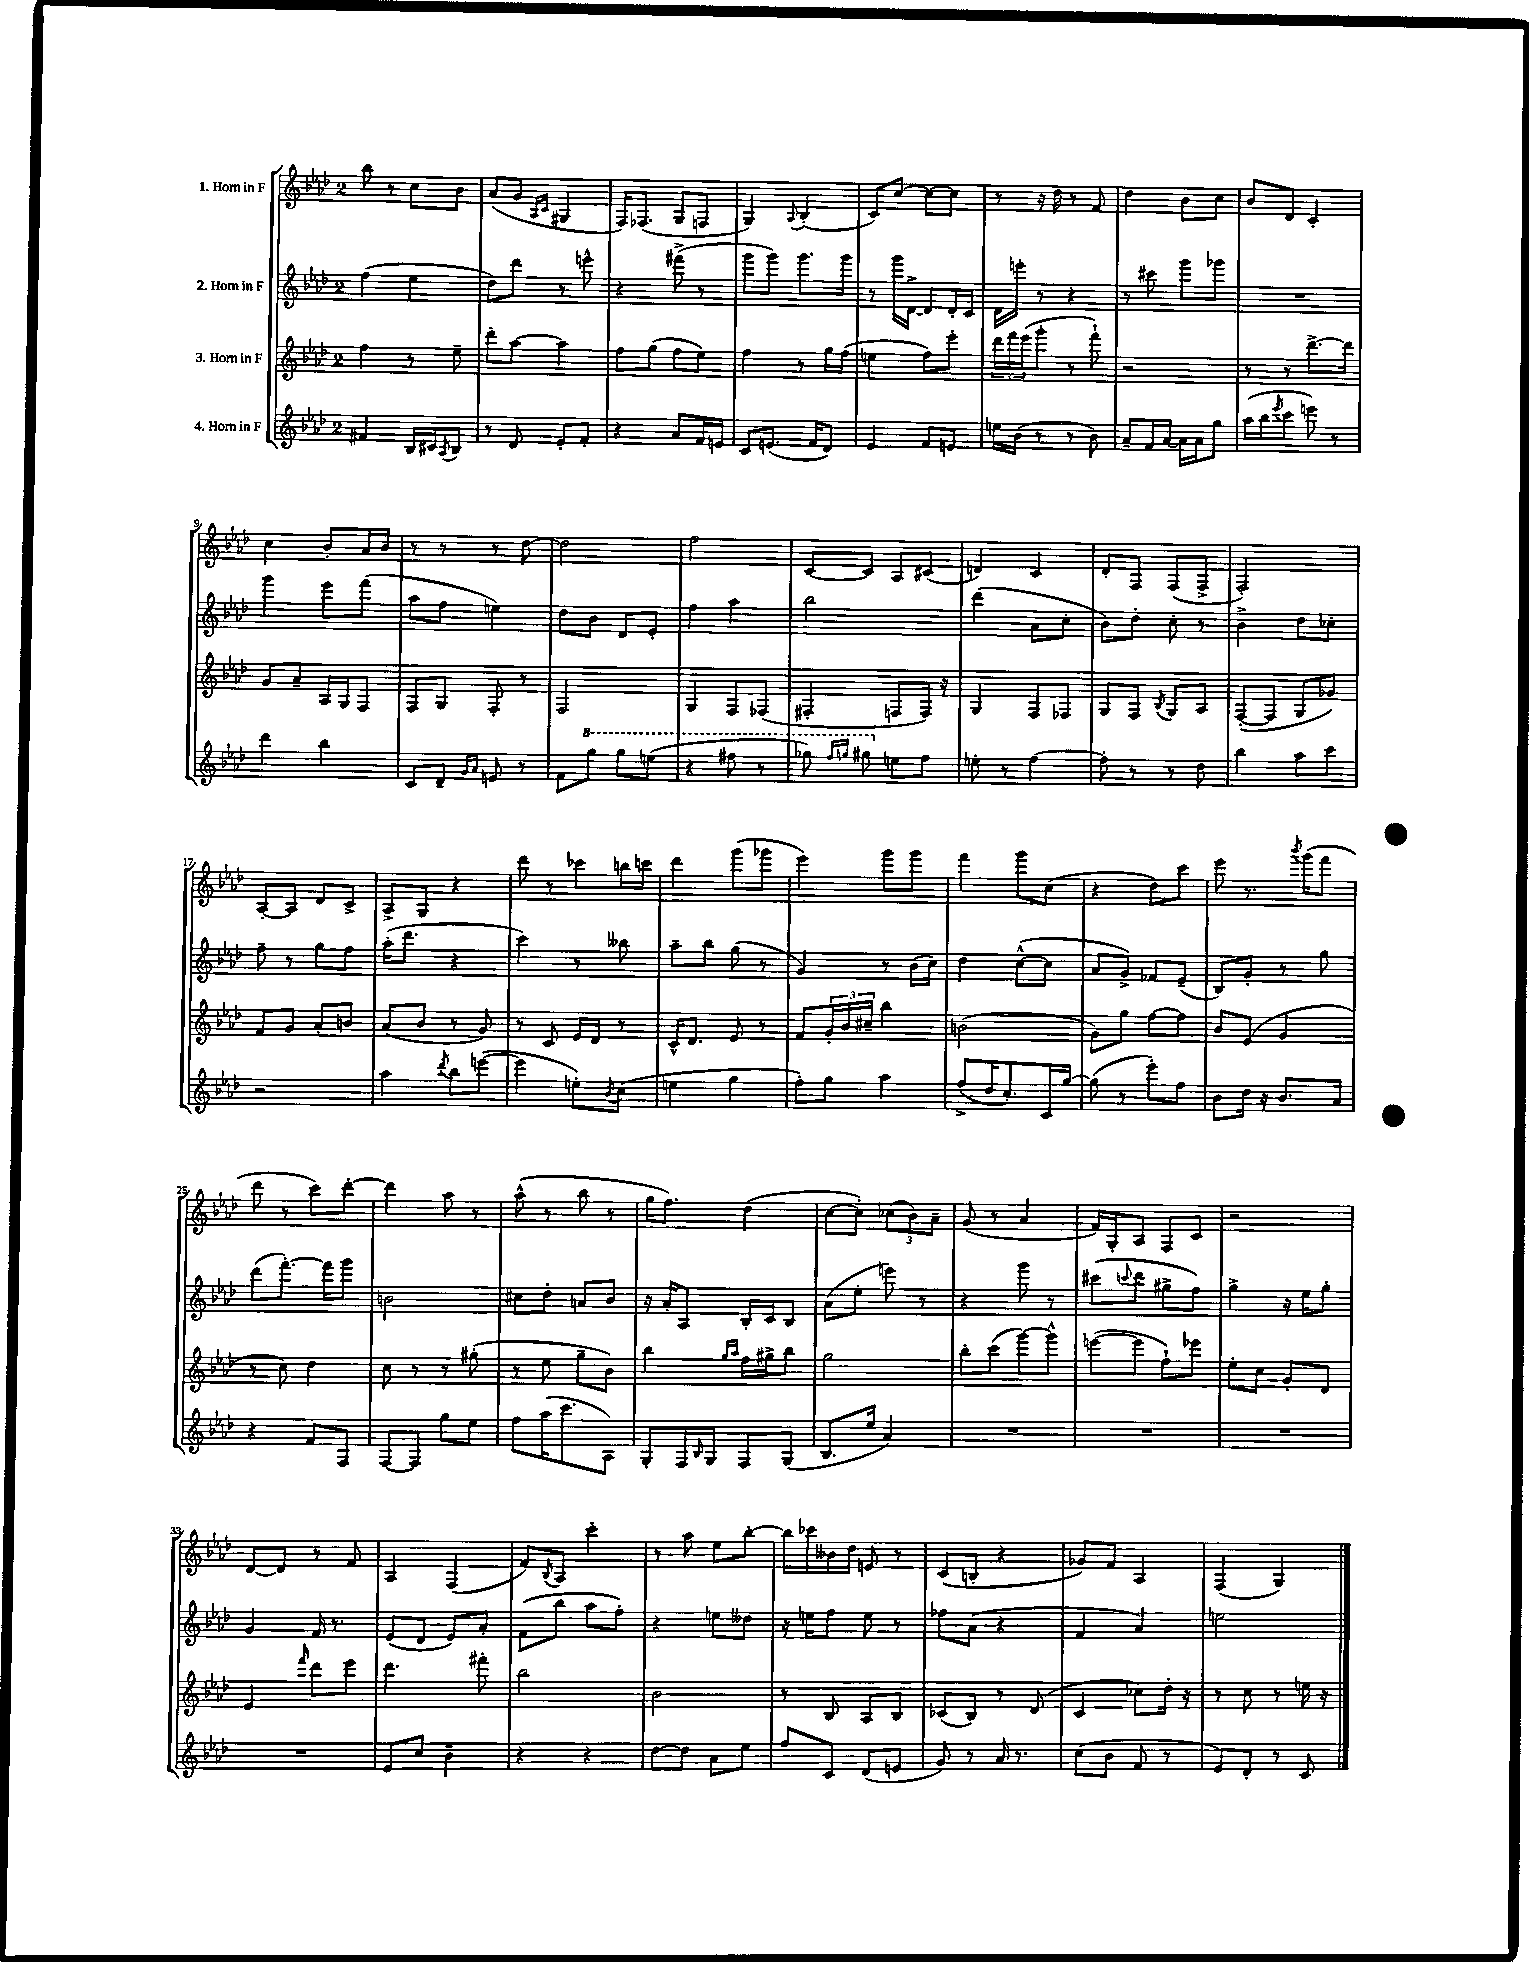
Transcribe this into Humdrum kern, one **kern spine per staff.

**kern	**kern	**kern	**kern
*staff4	*staff3	*staff2	*staff1
*clefG2	*clefG2	*clefG2	*clefG2
*k[b-e-a-d-]	*k[b-e-a-d-]	*k[b-e-a-d-]	*k[b-e-a-d-]
*M2/4	*M2/4	*M2/4	*M2/4
4f#	4ff	(4ff	8bb-
.	.	.	8r
16B-	8r	4ee-	8cc
16c#	.	.	.
8qA-	.	.	.
8B-	8ee-~	.	8b-
=	=	=	=
8r	8ddd-'	8dd-)	(8a-
8d-	[8aa-	8ddd-	8g
.	.	.	16qqA-
.	.	.	16qqc
8e-'	4aa-]	8r	4G#
8f'	.	8eee^^	.
=	=	=	=
4r	8ff	4r	16F)
.	.	.	(8.F-
.	(8gg	.	.
8a-	8ff	(8fff#^	8G
16f	8ee-)	8r	8F
16e	.	.	.
=	=	=	=
8c	4ff	8ggg	4G)
(8.e	.	8ggg)	.
.	.	.	8qqA-
.	8r	8.ggg	(4B-'
16f	.	.	.
8d-)	16gg	.	.
.	(16ff	16ggg	.
=	=	=	=
4e-	4ee	8r	8c)
.	.	16ggg	[8cc
.	.	[16d-^	.
8f	8ff)	8d-]	8cc_
8e	8eee-'	16d-'	8cc]
.	.	16c	.
=	=	=	=
16ee	24ddd-	16d-	8r
.	24fff	.	.
(16b-	.	16eee'	.
.	(24eee-	.	.
8r	8ggg'	8r	16r
.	.	.	16dd-
8r	8r	4r	8r
8b-)	8fff`)	.	8f
=	=	=	=
8a-~	2r	8r	4dd-
16f	.	8ccc#	.
[16a-	.	.	.
16a-]	.	8ggg	8b-
16a-	.	.	.
8gg	.	8ggg-	8cc
=	=	=	=
(16aa-	8r	2r	8b-
16bb-	.	.	.
8qeee-	.	.	.
8ccc	8r	.	8d-
8eee)	[8.ddd-^	.	4c'
8r	.	.	.
.	16ddd-]	.	.
=	=	=	=
4ddd-	8g	4ggg	4cc
.	8a-~	.	.
4bb-	16A-	8eee-	8b-'
.	16G	.	.
.	8F	(8fff	16a-
.	.	.	16b-
=	=	=	=
8c	8F	8aa-	8r
8d-~	8G	8ff	8r
16qqg	.	.	.
16qqa-	.	.	.
8e	8F'	4ee)	8r
8r	8r	.	[8dd-
=	=	=	=
8f	2F	8dd-	2dd-]
8ggg	.	8b-	.
8ggg	.	8d-	.
(8eee	.	8e-'	.
=	=	=	=
4r	4G	4ff	2ff
8fff#	8F	4aa-	.
8r	(8F-	.	.
=	=	=	=
8ggg-)	4F#'	2bb-	[8c
16qqfff	.	.	.
16qqggg	.	.	.
8ggg#	.	.	8c]
8ee	8F	.	8A-
8ff	16F)	.	(8c#
.	16r	.	.
=	=	=	=
8ee'	4G	(4ddd-	4d)
8r	.	.	.
[4ff	8F	8a-	4c
.	8F-	8cc'	.
=	=	=	=
8ff']	8G	8b-)	8d-'
8r	8F	8dd-'	8F
.	8qB-	.	.
8r	8G	8cc'	(8F
8dd-	8A-	8r	8F^
=	=	=	=
4bb-	([8F'	4b-^	2F')
.	8F]	.	.
8aa-	8G	8dd-	.
8ccc	8g-)	8cc-'	.
=	=	=	=
2r	8f	8ff~	[8A-'
.	8g	8r	8A-]
.	8a-'	8gg	8d-
.	8b	8ff	8c^
=	=	=	=
4aa-	(8a-	(16aa-'	8A-^
.	.	8.ddd-	.
.	8b-	.	8G
8qddd-	.	.	.
8bb-	8r	4r	4r
([8eee	8g)	.	.
=	=	=	=
4eee]	8r	4ccc)	8ddd-
.	8c	.	8r
8ee')	16e-	8r	8ccc-
.	16d-	.	.
8qb-	.	.	.
(8cc	8r	8bb--	16bb
.	.	.	16ccc
=	=	=	=
4ee	16c^^	8aa-~	4ddd-
.	8.d-	.	.
.	.	8bb-	.
4gg	8e-	(8gg	(8ggg
.	8r	8r	8ggg-
=	=	=	=
8ff')	8f	4g)	4eee-)
8gg	24g'	.	.
.	24b-	.	.
.	24cc#~	.	.
4aa-	4bb-	8r	8ggg
.	.	(16b-	8ggg
.	.	16cc)	.
=	=	=	=
(8ff^	(2b	4dd-	4fff
16dd-	.	.	.
8.cc')	.	.	.
.	.	([8cc^^	8ggg
16c	.	8cc]	(8cc
[16gg	.	.	.
=	=	=	=
(8gg]	8g)	8a-	4r
8r	8gg	8g^)	.
8eee-')	[8ff	8f-	8dd-)
8ff	8ff]	(8e-~	8ccc
=	=	=	=
8b-	8b-	8B-)	8eee-
16dd-	(8e-	8g'	8.r
16r	.	.	.
8.b-	4g	8r	.
.	.	.	8qbbb-
.	.	.	(16ggg
.	.	8gg	8fff
16a-	.	.	.
=	=	=	=
4r	8r	(8ddd-	8ddd-
.	8cc)	[8.fff')	8r
8f	4dd-	.	8ccc)
.	.	16fff]	.
8F	.	8ggg	[8ddd-'
=	=	=	=
[8F	8cc	2b	4ddd-]
8F]	8r	.	.
8gg	8r	.	8aa-
8ee-	(8gg#'	.	8r
=	=	=	=
8ff	8r	8cc#	(8aa-^^
(16aa-	8ee-	8dd-'	8r
8.ccc	.	.	.
.	8gg~	8a	8bb-
8A-)	8b-)	8b-	8r
=	=	=	=
8G'	4bb-	16r	16gg
.	.	16a-'	8.ff)
16F	.	8A-	.
16qqB-	.	.	.
16G	.	.	.
.	16qqgg	.	.
.	16qqaa-	.	.
8F	16ff	16B-'	(4dd-
.	16gg#^	16c	.
(8G	8bb-	8B-	.
=	=	=	=
8.B-	2gg	(8a-	[8cc
.	.	8ee-'	8cc'])
16ee-	.	.	.
4a-)	.	8eee)	(12cc-
.	.	.	12b-)
.	.	8r	.
.	.	.	12a-~
=	=	=	=
2r	8bb-'	4r	(8g
.	(8ccc	.	8r
.	[8ggg)	8ggg	4a-
.	8ggg^^]	8r	.
=	=	=	=
2r	([8eee	(8ccc#	16f)
.	.	.	16G'
.	.	8qqccc	.
.	8eee]	8ddd-	8A-
.	8ff`)	8gg#^	8F
.	8eee-	8ff)	8c
=	=	=	=
2r	8ee-'	4gg^	2r
.	8cc	.	.
.	8g'	16r	.
.	.	16ee-	.
.	8d-	8gg'	.
=	=	=	=
2r	4e-	4g	[8d-
.	.	.	8d-]
.	16qqfff	.	.
.	8ddd-	16f	8r
.	.	8.r	.
.	8eee-	.	8f
=	=	=	=
8e-	4.ddd-	(8e-	4A-
8cc	.	8d-	.
4b-~	.	8e-)	(4F
.	8fff#'	8a-'	.
=	=	=	=
4r	2bb-	(8f	8f)
.	.	.	8qB-
.	.	8bb-	8A-
4r	.	8aa-	4ccc'
.	.	8ff')	.
=	=	=	=
[8dd-	2b-	4r	8r
8dd-]	.	.	8aa-
8a-	.	8ee	8ee-
8ee-	.	8dd--	[8bb-'
=	=	=	=
8ff	8r	16r	16bb-]
.	.	16ee	16ccc-
8c	8B-	8ff	16b--
.	.	.	16dd-
(8d-	8A-	8ee	8e
8e	8B-	8r	8r
=	=	=	=
8g)	(8c-	8ff-	(8c
8r	8B-)	(8a-	8B'
16a-	8r	4r	4r
8.r	.	.	.
.	(8d-	.	.
=	=	=	=
(8cc	4c	4f	8g-)
8b-	.	.	8f
8f	8cc-)	4a-)	4A-
8r	16dd-'	.	.
.	16r	.	.
=	=	=	=
8e-)	8r	2ee	(4F
8d-'	8cc	.	.
8r	8r	.	4G)
8c	16ee	.	.
.	16r	.	.
==	==	==	==
*-	*-	*-	*-
